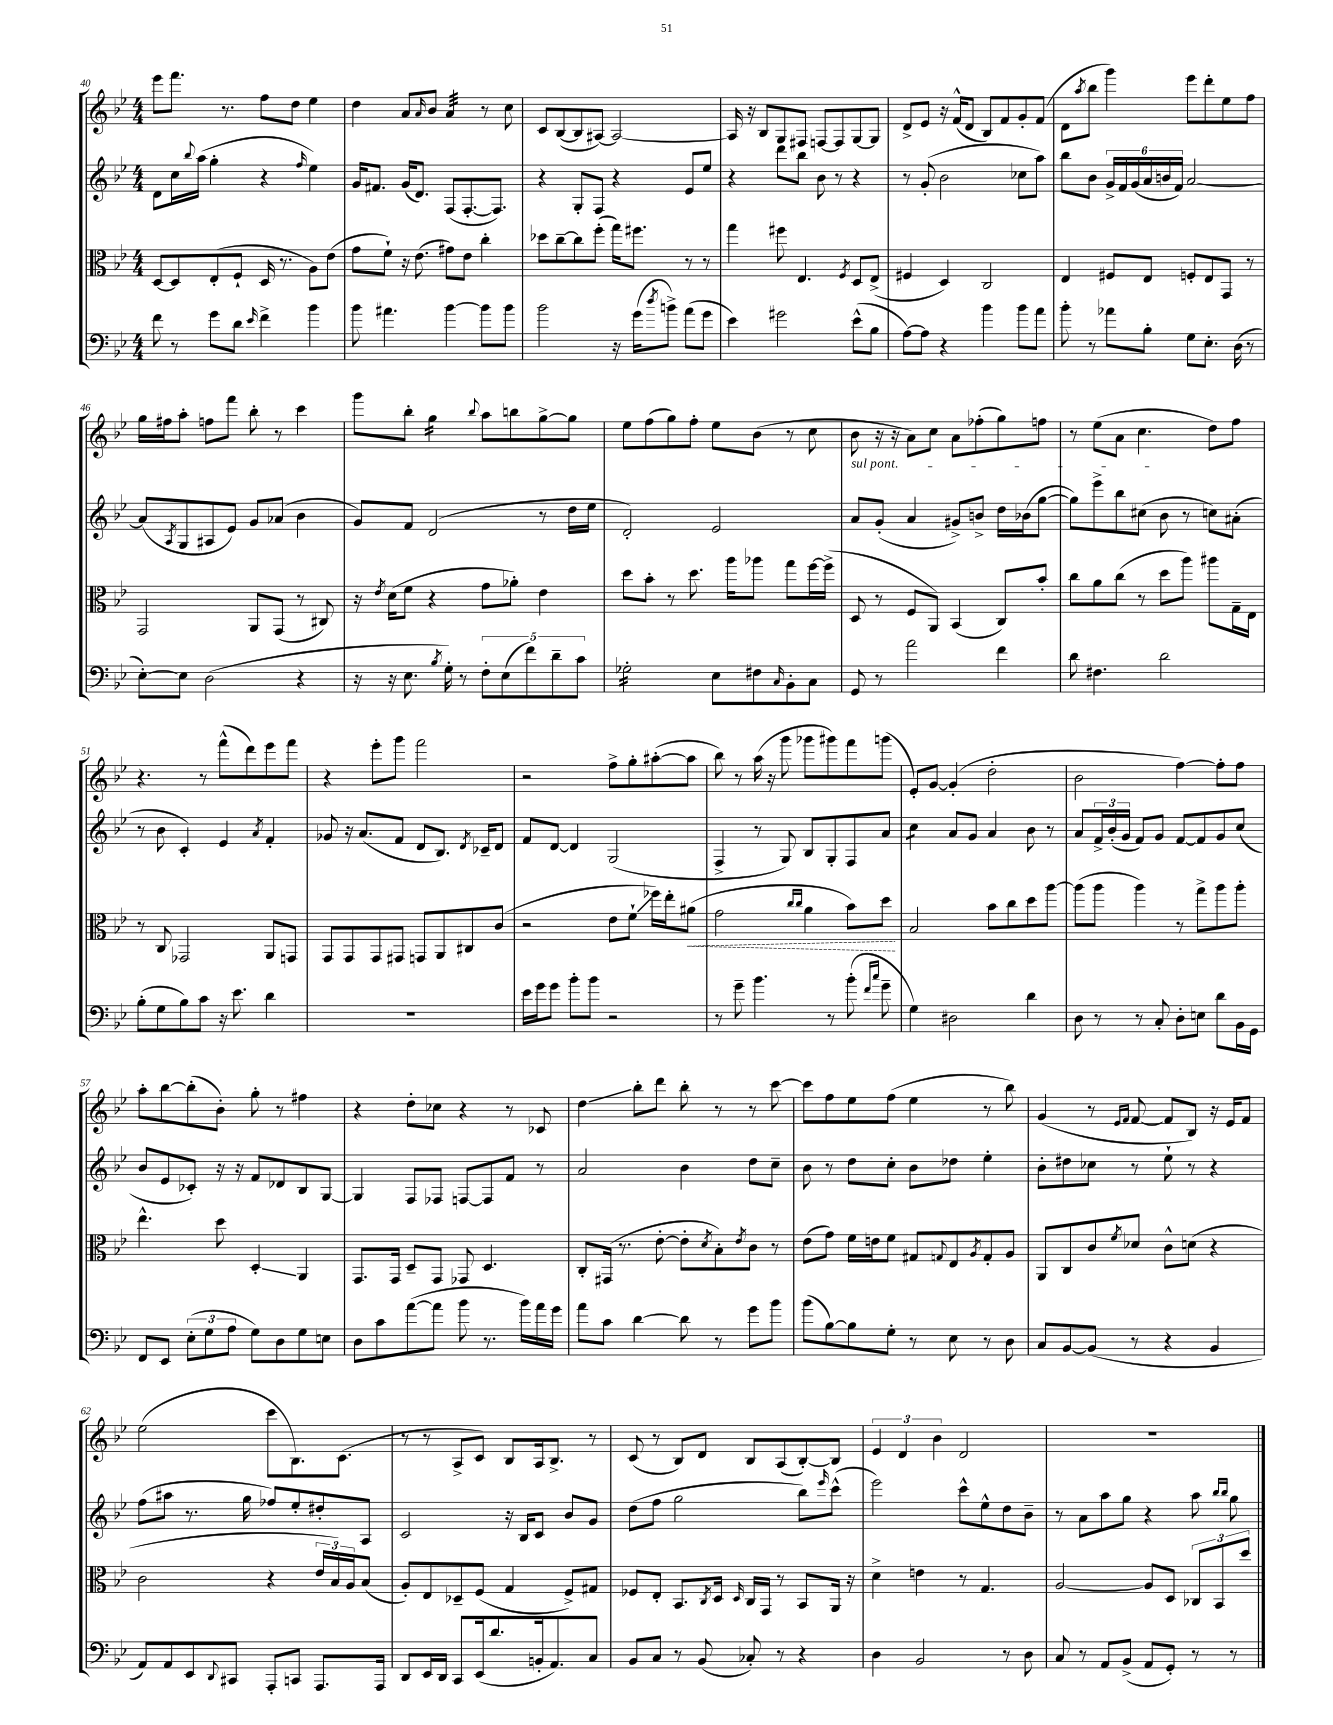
<<
\new StaffGroup <<
\new Staff = "s0" {
    \clef treble \key bes \major \numericTimeSignature \time 4/4
    ees'''8 f'''8. r8. f''8 d''8 ees''4 |
    d''4 a'8 \grace { a'16 } bes'8 a'4:32 r8 c''8 |
    c'8 bes8~( bes8 ais8~) ais2~ |
    ais16 r16 bes8 g8 fis8 f8~ f8 g8~ g8 |
    d'8-> ees'8 r16 f'16-^( d'8 bes8) f'8 g'8-. f'8( |
    d'8 \acciaccatura { a''8 } bes''8 g'''4) ees'''8 d'''8-. ees''8 f''8 |
    g''16 fis''16 a''8-. f''8 f'''8 bes''8-. r8 c'''4 |
    g'''8 bes''8-. g''4:16 \appoggiatura { bes''8 } a''8 b''8 g''8~-> g''8 |
    ees''8 f''8( g''8) f''8-. ees''8 bes'8( r8 c''8 |
    bes'8 r16 r16 a'8) c''8 a'8 fes''8-.( g''8) f''8 |
    r8 ees''8( a'8 c''4. d''8) f''8 |
    r4. r8 f'''8-^( d'''8) ees'''8 f'''8 |
    r4 ees'''8-. g'''8 f'''2 |
    r2 f''8-> g''8-. ais''8~-.( ais''8 |
    bes''8) r8 a''16( r16 g'''8 ges'''8 gis'''8) f'''8 g'''8( |
    ees'8-.) g'8~ g'4-.( d''2-. |
    bes'2 f''4~) f''8-. f''8 |
    a''8-. bes''8~ bes''8-.( bes'8-.) g''8-. r8 fis''4 |
    r4 d''8-. ces''8 r4 r8 ces'8 |
    d''4\glissando bes''8-. d'''8 bes''8-. r8 r8 c'''8~ |
    c'''8 f''8 ees''8 f''8( ees''4 r8 bes''8) |
    g'4( r8 \grace { ees'16 f'16 } f'8~ f'8 bes8) r16 ees'16 f'8 |
    ees''2( c'''8 bes8.) c'8.( |
    r8 r8 a8-> c'8) bes8 a16 bes8.-> r8 |
    c'8( r8 bes8) d'8 bes8 a8( bes8~-.) bes8 |
    \tuplet 3/2 { ees'4 d'4 bes'4 } d'2 |
    R1 \bar "|." |
}
\new Staff = "s1" {
    \clef treble \key bes \major \numericTimeSignature \time 4/4
    d'8 c''16 \appoggiatura { bes''8 } a''16( g''4-. r4 \grace { f''16 } ees''4) |
    g'16 fis'8. g'16( d'8.) f8( f8.~-. f8.) |
    r4 g8-. f8 r4 ees'8 ees''8 |
    r4 d'''8 bes''8 bes'8 r8 r4 |
    r8 g'8-.( bes'2 ces''8 a''8) |
    bes''8 bes'8 \tuplet 6/4 { g'16-> f'16 g'16( a'16 b'16 f'16) } a'2~ |
    a'8( \acciaccatura { a8 } g8 ais8 ees'8) g'8 aes'8( bes'4 |
    g'8) f'8 d'2( r8 d''16 ees''16 |
    d'2-.) ees'2 |
    \once \override TextSpanner.bound-details.left.text = \markup { \italic "sul pont." } a'8\startTextSpan g'8-.( a'4 gis'8->) b'8-> d''16 bes'16( g''8~ |
    g''8) ees'''8-> bes''8 cis''8( bes'8\stopTextSpan r8 c''8) ais'8-.( |
    r8 bes'8 c'4-.) ees'4 \acciaccatura { a'8 } f'4-. |
    ges'8 r16 a'8.( f'8 d'8 bes8.) \acciaccatura { d'8 } ces'16-- d'8 |
    f'8 d'8~ d'4 g2( |
    f4-> r8 g8) bes8 g8-. f8 a'8 |
    c''4:8 a'8 g'8 a'4 bes'8 r8 |
    a'8 \tuplet 3/2 { f'16-> bes'16-.( g'16 } f'8) g'8 f'8~ f'8 g'8 c''8( |
    bes'8 ees'8 ces'8-.) r16 r16 f'8 des'8 bes8 g8~ |
    g4 f8 fes8 f8~ f8 f'8 r8 |
    a'2 bes'4 d''8 c''8-- |
    bes'8 r8 d''8 c''8-. bes'8 des''8 ees''4-. |
    bes'8-. dis''8 ces''8 r8 ees''8-! r8 r4 |
    f''8( ais''8 r8. g''16 fes''8) ees''8-. dis''8-. a8 |
    c'2 r16 bes16 c'8 bes'8 g'8 |
    d''8( f''8 g''2 bes''8) \grace { ees'''16 } c'''8-^( |
    ees'''2) c'''8-^ ees''8-^ d''8 bes'8-- |
    r8 a'8 a''8 g''8 r4 a''8 \grace { bes''16 bes''16 } g''8 \bar "|." |
}
\new Staff = "s2" {
    \clef alto \key bes \major \numericTimeSignature \time 4/4
    d8~ d8 ees8-.( f8-! d16 r8. a8) ees'8( |
    g'8 f'8-!) r16 ees'8.( gis'8) ees'8 c''4-. |
    des''8 c''8~-- c''8 f''8-.( g''16) fis''8. r8 r8 |
    g''4 fis''8 ees4. \acciaccatura { f8 } d8 ees8->( |
    fis4 d4) c2 |
    ees4 fis8 ees8 f8-. ees8 g,8 r8 |
    g,2 a,8 g,8( r8 cis8) |
    r16 \acciaccatura { ees'8 } d'16( f'8 r4 g'8 aes'8-.) ees'4 |
    d''8 bes'8-. r8 d''8. a''16 aes''8 g''8 f''16~ f''16->( |
    d8 r8 f8 a,8) bes,4( c8) bes'8-. |
    c''8 a'8 c''8( r8 d''8 a''8) ais''8 g16-- ees16 |
    r8 c8 ges,2 a,8 g,8 |
    g,8 g,8 g,8 gis,8 g,8 a,8 cis8 c'8( |
    r2 ees'8 f'8-!\glissando fes''16) ees''16-. \once \override Hairpin.style = #'dashed-line ais'8\<( |
    g'2 \grace { c''16 c''16 } a'4 bes'8) d''8\! |
    bes2 bes'8 c''8 d''8 a''8~ |
    a''8( a''8 a''4) r8 g''8-> a''8 a''8-. |
    ees''4.-^ d''8 d4-.\glissando a,4 |
    g,8. g,16 d8-- g,8 ges,8 d4. |
    c8-. gis,16( r8. ees'8~-. ees'8-. \acciaccatura { d'8 } bes8-.) \acciaccatura { ees'8 } c'8 r8 |
    ees'8( g'8) f'16 e'16 f'8 gis8 \appoggiatura { g8 } ees8 \acciaccatura { a8 } g8-. a8 |
    a,8 c8 c'8 \acciaccatura { f'8 } des'8 c'8-^ d'8( r4 |
    c'2 r4 \tuplet 3/2 { ees'16 bes16) a16 } bes8( |
    a8-.) ees8 des8-- f8( g4 f8->) gis8 |
    fes8 ees8-. bes,8. \acciaccatura { c8 } d16 \grace { d16 } c16 g,16 r8 bes,8 a,16 r16 |
    d'4-> e'4 r8 g4. |
    a2~ a8 d8 \tuplet 3/2 { ces8 bes,8 d''8 } \bar "|." |
}
\new Staff = "s3" {
    \clef bass \key bes \major \numericTimeSignature \time 4/4
    f'8 r8 g'8 d'8 \grace { ees'16 } f'4-> bes'4 |
    bes'8 ais'4. bes'4~ bes'8 bes'8 |
    bes'2 r16 g'16( \acciaccatura { d''8 } b'8->) a'8( g'8 |
    ees'4) gis'2 ees'8-^( bes8 |
    a8~) a8 r4 bes'4 bes'8 a'8 |
    bes'8-. r8 aes'8 bes8-. g8 ees8.-. d16( r8 |
    ees8~-.) ees8 d2( r4 |
    r16 r16 ees8. \acciaccatura { bes8 } g16-.) r8 \tuplet 5/4 { f8-. ees8( f'8) d'8-- c'8 } |
    ges2:16-. ees8 fis8 \grace { c16 } bes,8-. c8 |
    g,8 r8 a'2 f'4 |
    d'8 fis4. d'2 |
    bes8-.( g8 bes8) c'8 r16 ees'8. d'4 |
    R1 |
    ees'16 g'16 g'8 bes'8-. bes'8 r2 |
    r8 g'8-- bes'4. r8 bes'8-.( \grace { f'16 c''16 } g'8-- |
    g4) dis2 d'4 |
    d8 r8 r8 c8-. d8-. e8 d'8 bes,16 g,16 |
    f,8 ees,8 \tuplet 3/2 { ees8-.( g8 a8 } g8) d8 g8 e8 |
    d8 c'8 a'8~( a'8 bes'8 r8. bes'16) a'16 g'16 |
    a'8 c'8 d'4~ d'8 r8 g'8 bes'8 |
    bes'8( bes8~) bes8 g8-. r8 ees8 r8 d8 |
    c8 bes,8~ bes,8( r8 r4 bes,4 |
    a,8) a,8 ees,8 \appoggiatura { d,8 } cis,8 a,,8-. c,8 a,,8. a,,16 |
    d,8 ees,16 d,16 c,8 ees,16( d'8. b,16-. a,8.) c8 |
    bes,8 c8 r8 bes,8( ces8-.) r8 r4 |
    d4 bes,2 r8 d8 |
    c8 r8 a,8 bes,8->( a,8 g,8-.) r8 r8 \bar "|." |
}
>>
>>
\layout { \context { \Score currentBarNumber = #40 } }
